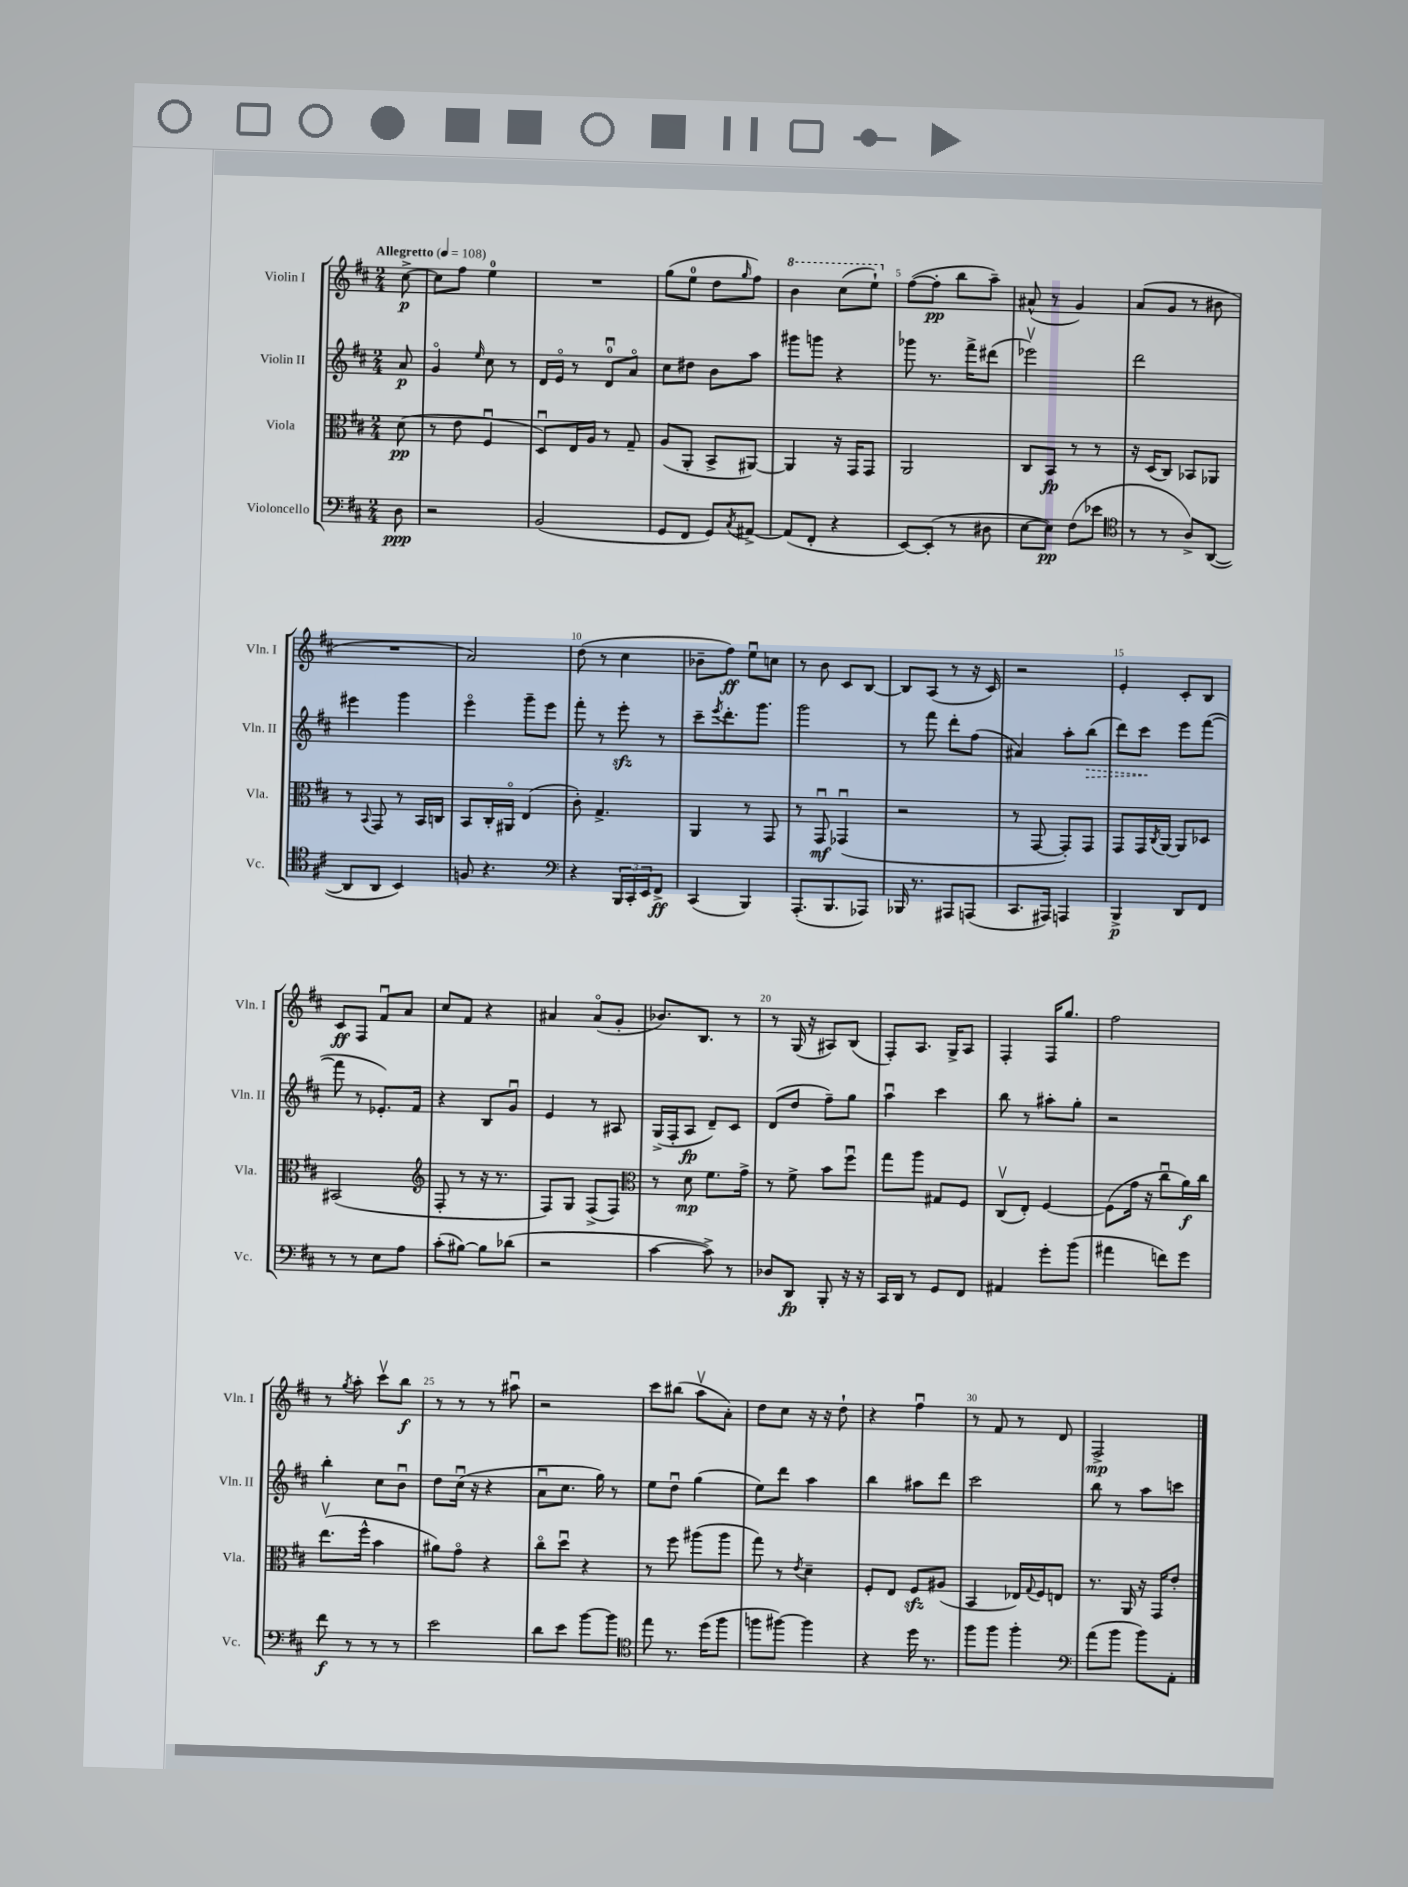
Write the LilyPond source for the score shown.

<<
\new StaffGroup <<
\new Staff = "s0" \with { instrumentName = "Violin I" shortInstrumentName = "Vln. I" } {
    \clef treble \key d \major \numericTimeSignature \time 2/4 \partial 8 \tempo "Allegretto" 4 = 108
    cis''8~->\p |
    cis''8 fis''8 e''4-0 |
    R2 |
    g''8( e''8-0 d''8 \grace { g''16 } fis''8) |
    \ottava #1 b''4 cis'''8( e'''8-!) \ottava #0 |
    fis''8~( fis''8-.\pp b''8 a''8--) |
    ais'8-^( r8 g'4) |
    a'8( g'8 r8 bis'8 |
    R2 |
    a'2) |
    d''8( r8 cis''4 |
    bes'8-- fis''8\ff) e''8\downbow c''8 |
    r8 b'8 cis'8 b8~ |
    b8 a8( r8 r16 cis'16) |
    r2 |
    e'4-. cis'8-. b8 |
    cis'8\ff fis8 fis'8\downbow a'8 |
    cis''8 fis'8 r4 |
    ais'4 ais'8\flageolet( g'8-. |
    bes'8.) b8. r8 |
    r8 g16( r16 ais8) b8( |
    fis8-.) a8. g16-> a8 |
    fis4-. fis16 g''8. |
    fis''2 |
    r8 \acciaccatura { g''8 } a''8-. cis'''8\upbow b''8\f |
    r8 r8 r8 ais''8\downbow |
    r2 |
    cis'''8 bis''8( a''8\upbow a'8-.) |
    d''8 cis''8 r16 r16 d''8-! |
    r4 fis''4\downbow |
    r8 fis'8 r8 d'8 |
    fis2->\mp \bar "|." |
}
\new Staff = "s1" \with { instrumentName = "Violin II" shortInstrumentName = "Vln. II" } {
    \clef treble \key d \major \numericTimeSignature \time 2/4 \partial 8
    a'8\p |
    g'4\flageolet \grace { e''16 } cis''8 r8 |
    d'16 e'16\flageolet r8 d'8-0\downbow a'8\flageolet |
    cis''8 dis''8 b'8 a''8 |
    gis'''8 g'''8 r4 |
    ges'''8 r8. fis'''16-> dis'''8( |
    ees'''2\upbow) |
    d'''2 |
    eis'''4 g'''4 |
    e'''4\flageolet g'''8-- e'''8 |
    fis'''8-. r8 e'''8-.\sfz r8 |
    cis'''8-- \acciaccatura { e'''8 } d'''8.-. g'''8. |
    g'''2 |
    r8 fis'''8 d'''8-. fis''8( |
    ais'4) a''8-. \once \override Hairpin.style = #'dashed-line b''8\>( |
    d'''8) cis'''8\! e'''8 fis'''8~( |
    fis'''8 r8 ees'8.-.) fis'16 |
    r4 b8 g'8\downbow |
    e'4 r8 ais8 |
    g16->( fis16-. a8\fp d'8--) cis'8 |
    d'8( d''8 fis''8--) g''8 |
    a''4\downbow cis'''4 |
    b''8 r8 ais''8-. g''8-. |
    r2 |
    b''4-. cis''8 b'8\downbow |
    d''8 cis''16\downbow( r16 r4 |
    a'8\downbow cis''8. g''16) r8 |
    e''8 d''8\downbow g''4( |
    e''8) d'''8 a''4 |
    b''4 ais''8 d'''8 |
    cis'''2 |
    b''8 r8 a''8 c'''8 \bar "|." |
}
\new Staff = "s2" \with { instrumentName = "Viola" shortInstrumentName = "Vla." } {
    \clef alto \key d \major \numericTimeSignature \time 2/4 \partial 8
    d'8\pp( |
    r8 e'8 fis4\downbow |
    d8\downbow) e16 a16 r8 g8-- |
    a8( a,8-. b,8-> ais,8~) |
    ais,4 r16 g,16 g,8 |
    a,2 |
    cis8 b,8\fp r8 r8 |
    r16 d16( cis8) bes,8 aes,8 |
    r8 \appoggiatura { b,8 } g,8 r8 b,16 c16 |
    b,8 cis16-. ais,16\flageolet e4( |
    cis'8-.) g4.-> |
    a,4 r8 g,8 |
    r8 g,8\downbow\mf ges,4\downbow( |
    r2 |
    r8 g,8~ g,8-.) g,8 |
    g,8 g,16 \acciaccatura { cis8 } a,16~ a,8 des8 |
    bis,2( |
    \clef treble fis8-. r8 r16 r8. |
    fis8) g8 fis8->( fis8) |
    \clef alto r8 d'8\mp fis'8. g'16-> |
    r8 fis'8-> b'8 fis''8\downbow |
    g''8 a''8 gis8 fis8 |
    cis8\upbow( e8-.) fis4~ |
    fis8( g'16 r16 cis''8\downbow a'16\f) cis''16 |
    e''8.\upbow( fis''16-^ b'4 |
    ais'8) g'8\flageolet r4 |
    cis''8\flageolet d''8\downbow r4 |
    r8 fis''8 ais''8( ais''8 |
    g''8) r8 \acciaccatura { e'8 } d'4-- |
    fis8-. e8 fis8\sfz ais8( |
    b,4 ees16) \appoggiatura { g8 } fis16 e8 |
    r8. a,16 r16 g,16 e'8-. \bar "|." |
}
\new Staff = "s3" \with { instrumentName = "Violoncello" shortInstrumentName = "Vc." } {
    \clef bass \key d \major \numericTimeSignature \time 2/4 \partial 8
    d8\ppp |
    r2 |
    b,2( |
    g,8 fis,8 g,8) \acciaccatura { cis8 } ais,8~-> |
    ais,8( fis,8-. r4 |
    e,8~) e,8-.( r8 dis8 |
    e8~ e8\pp) fis8( ees'8 |
    \clef tenor r8 r8 a8->) a,8~( |
    a,8 a,8 b,4) |
    f8 r4. |
    \clef bass r4 \tuplet 3/2 { b,,16 cis,16-. e,16 } fis,8->\ff |
    cis,4( b,,4) |
    a,,8.-.( b,,8. aes,,8) |
    bes,,16 r8. ais,,8 a,,8( |
    cis,8. ais,,16) a,,4 |
    b,,4->\p d,8 fis,8 |
    r8 r8 e8 a8 |
    cis'8-.( bis8~) bis8 des'8( |
    r2 |
    cis'4~ cis'8->) r8 |
    des8 d,8\fp b,,8-. r16 r16 |
    cis,16 d,16 r8 g,8 fis,8 |
    ais,4 g'8-. b'8( |
    ais'4 f'8) g'8 |
    fis'8\f r8 r8 r8 |
    e'2 |
    d'8 e'8 b'8~ b'8 |
    \clef tenor e''8 r8. d''16( fis''8 |
    f''8 fis''8~) fis''4 |
    r4 d''16 r8. |
    fis''8 fis''8 fis''4-. |
    \clef bass a'8( b'8 b'8) a,8-. \bar "|." |
}
>>
>>
\layout { \context { \Score \override BarNumber.break-visibility = ##(#f #t #t) barNumberVisibility = #(every-nth-bar-number-visible 5) } }
